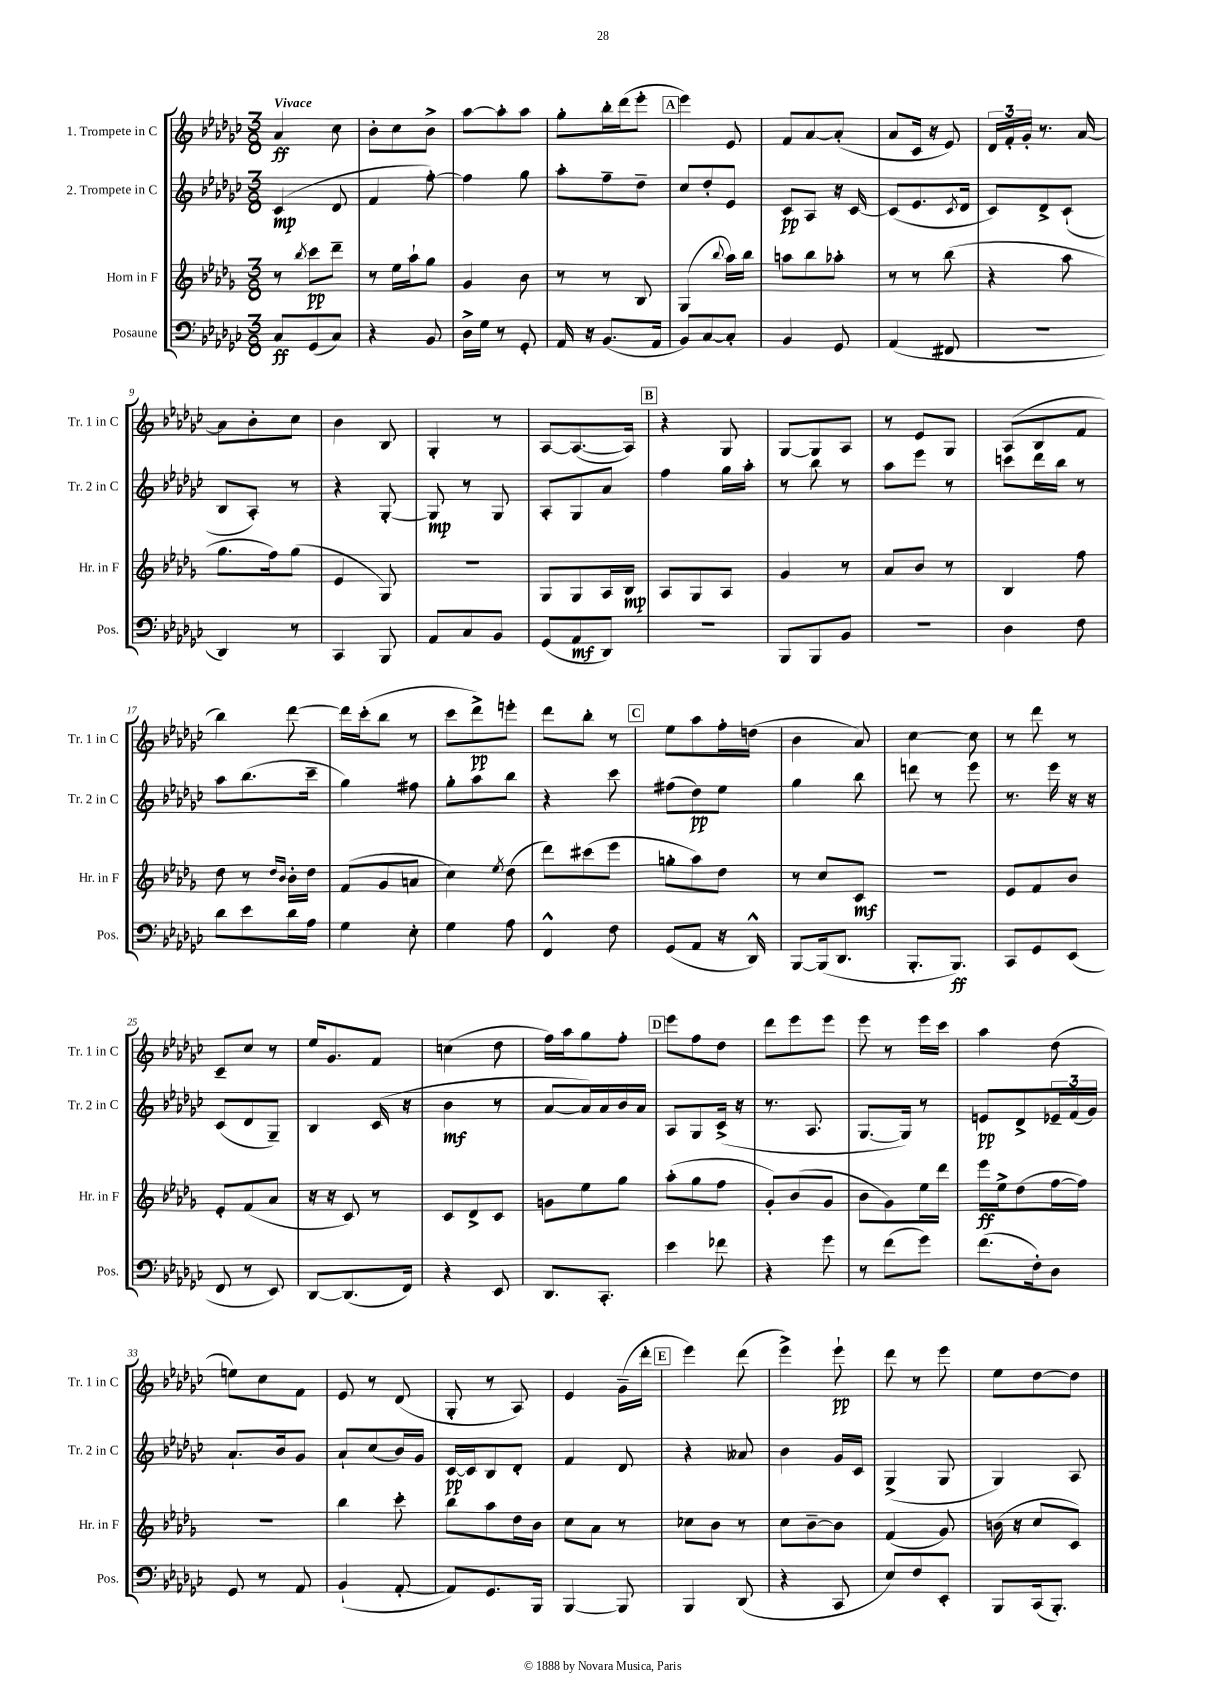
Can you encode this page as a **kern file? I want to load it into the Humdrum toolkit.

**kern	**kern	**kern	**kern
*staff4	*staff3	*staff2	*staff1
*clefF4	*clefG2	*clefG2	*clefG2
*k[b-e-a-d-g-c-]	*k[b-e-a-d-g-]	*k[b-e-a-d-g-c-]	*k[b-e-a-d-g-c-]
*M3/8	*M3/8	*M3/8	*M3/8
8C-	8r	(4c-	4a-
.	8qbb-	.	.
(8GG-	8ccc	.	.
8C-)	8ddd-~	8d-	8cc-
=	=	=	=
4r	8r	4f	8b-'
.	16ee-	.	8cc-
.	16aa-`	.	.
8BB-	8gg-	[8ff')	8b-^
=	=	=	=
16D-^	4g-	4ff]	[8aa-
16G-	.	.	.
8r	.	.	8aa-']
8GG-'	8b-	8gg-	8aa-
=	=	=	=
16AA-	8r	8aa-'	8gg-'
16r	.	.	.
(8.BB-	8r	8ff~	16bb-'
.	.	.	(16ddd-
.	8B-	8dd-~	8eee-'
16AA-	.	.	.
=	=	=	=
8BB-)	(4G-	8cc-	4eee-)
[8C-	.	8dd-'	.
.	8qqbb-	.	.
8C-']	16aa-)	8e-	8e-
.	16bb-	.	.
=	=	=	=
4BB-	8aa	8c-	8f
.	8bb-	8A-	[8a-
8GG-	8aa-'	16r	(8a-']
.	.	[16c-	.
=	=	=	=
(4AA-	8r	(8c-]	8a-
.	8r	8.e-	16c-
.	.	.	16r
8FF#	(8bb-	.	8e-)
.	.	8qc-	.
.	.	16d-	.
=	=	=	=
4.r	4r	8c-)	24d-
.	.	.	24f'
.	.	.	24g-'
.	.	8d-^	8.r
.	8aa-	(8c-`	.
.	.	.	[16a-
=	=	=	=
4DD-)	8.gg-	8B-	8a-]
.	.	8A-')	8b-'
.	16ff)	.	.
8r	(8gg-	8r	8cc-
=	=	=	=
4CC-	4e-	4r	4b-
8BBB-	8G-)	[8G-'	8B-
=	=	=	=
8AA-	4.r	8G-]	4G-'
8C-	.	8r	.
8BB-	.	8G-	8r
=	=	=	=
(8GG-	8G-	8A-'	[8A-
8AA-	8G-	8G-	(8.A-_
8DD-)	16A-	8a-	.
.	16B-	.	16A-])
=	=	=	=
4.r	8A-	4ff	4r
.	8G-	.	.
.	8A-	16gg-	8G-
.	.	16aa-'	.
=	=	=	=
8BBB-	4g-	8r	[8G-
8BBB-	.	8bb-	8G-]
8BB-	8r	8r	8A-
=	=	=	=
4.r	8a-	8aa-	8r
.	8b-	8eee-	8e-
.	8r	8r	8G-
=	=	=	=
4D-	4B-	8ccc	(8A-
.	.	16ddd-	8B-
.	.	16bb-	.
8F	8ff	8r	8f
=	=	=	=
8d-	8dd-	8aa-	4bb-)
8e-	8r	(8.bb-	.
.	16qqdd-	.	.
.	16qqb-	.	.
16d-	16b-'	.	[8ddd-
16A-	16dd-	16ccc-~	.
=	=	=	=
4G-	(8f	4gg-)	16ddd-]
.	.	.	(16ccc-'
.	8g-	.	8bb-
8E-'	8a	8ff#	8r
=	=	=	=
4G-	4cc)	8gg-'	8ccc-
.	.	8aa-	8ddd-^)
.	8qee-	.	.
8A-	(8dd-	8bb-	8eee'
=	=	=	=
4FF^^	8ddd-)	4r	8ddd-
.	(8ccc#	.	8bb-'
8F	8eee-	8ccc-	8r
=	=	=	=
(8GG-	8gg'	(8ff#	8ee-
8AA-	8aa-)	8dd-)	8aa-
16r	8dd-	8ee-	16ff'
16DD-^^)	.	.	(16dd
=	=	=	=
[8BBB-	8r	4gg-	4b-
(16BBB-]	8cc	.	.
8.DD-	.	.	.
.	8c	8bb-	8a-)
=	=	=	=
8.BBB-'	4.r	8ddd	[4cc-
.	.	8r	.
8.BBB-)	.	.	.
.	.	8eee-	8cc-]
=	=	=	=
8CC-	8e-	8.r	8r
8GG-	8f	.	8ddd-
.	.	16eee-	.
(8EE-	8b-	16r	8r
.	.	16r	.
=	=	=	=
8FF	8e-'	(8c-	8c-~
8r	(8f	8d-	8cc-
8EE-)	8a-	8G-~)	8r
=	=	=	=
[8DD-	16r	4B-	16ee-
.	16r	.	8.g-
(8.DD-]	8c)	.	.
.	8r	(16c-	8f
16FF)	.	16r	.
=	=	=	=
4r	8c	4b-	(4cc
.	8d-^	.	.
8EE-	8c	8r	8dd-
=	=	=	=
8.DD-	8g	[8a-	16ff)
.	.	.	16aa-
.	8ee-	16a-])	8gg-
8.CC-'	.	16a-	.
.	8gg-	16b-	8ff'
.	.	16a-	.
=	=	=	=
4e-	(8aa-'	8A-	8eee-
.	8gg-	8G-	8ff
8f-	8ff	(16c-^	8dd-
.	.	16r	.
=	=	=	=
4r	8g-')	8.r	8ddd-
.	(8b-	.	8eee-
.	.	8.A-	.
8g-	8g-	.	8eee-
=	=	=	=
8r	8b-	[8.G-	8eee-
(8f	8g-)	.	8r
.	.	16G-])	.
8g-)	16ee-	8r	16eee-
.	16ddd-	.	16ccc-
=	=	=	=
(8.f	16eee-	8e	4aa-
.	16ee-^	.	.
.	(8dd-	8d-^	.
16F')	.	.	.
8D-	[16ff	24e-~	(8dd-
.	.	(24f	.
.	16ff])	.	.
.	.	24g-)	.
=	=	=	=
8GG-	4.r	8.a-`	8ee)
8r	.	.	8cc-
.	.	16b-	.
8AA-	.	8g-	8f
=	=	=	=
(4BB-`	4bb-	8a-`	8e-
.	.	(8cc-	8r
[8AA-'	8ccc'	16b-)	(8d-
.	.	16g-	.
=	=	=	=
8AA-])	8bb-	[16c-	8G-'
.	.	16c-]	.
8.GG-	8aa-	8B-	8r
.	16dd-	8d-'	8A-)
16BBB-	16b-	.	.
=	=	=	=
[4BBB-	8cc	4f	4e-
.	8a-	.	.
8BBB-]	8r	8d-	(16g-~
.	.	.	16ddd-'
=	=	=	=
4BBB-	8cc-	4r	4eee-)
.	8b-	.	.
(8DD-	8r	8a--	(8ddd-
=	=	=	=
4r	8cc	4b-	4eee-^)
.	[8b-~	.	.
8CC-	8b-]	16g-	8eee-`
.	.	16c-	.
=	=	=	=
8E-)	(4f	(4G-^	8ddd-
8F	.	.	8r
8EE-'	8g-)	8G-	8eee-
=	=	=	=
8BBB-	(16b	4G-)	8ee-
.	16r	.	.
(16CC-	8cc	.	[8dd-
8.BBB-')	.	.	.
.	8c)	8A-	8dd-]
==	==	==	==
*-	*-	*-	*-
